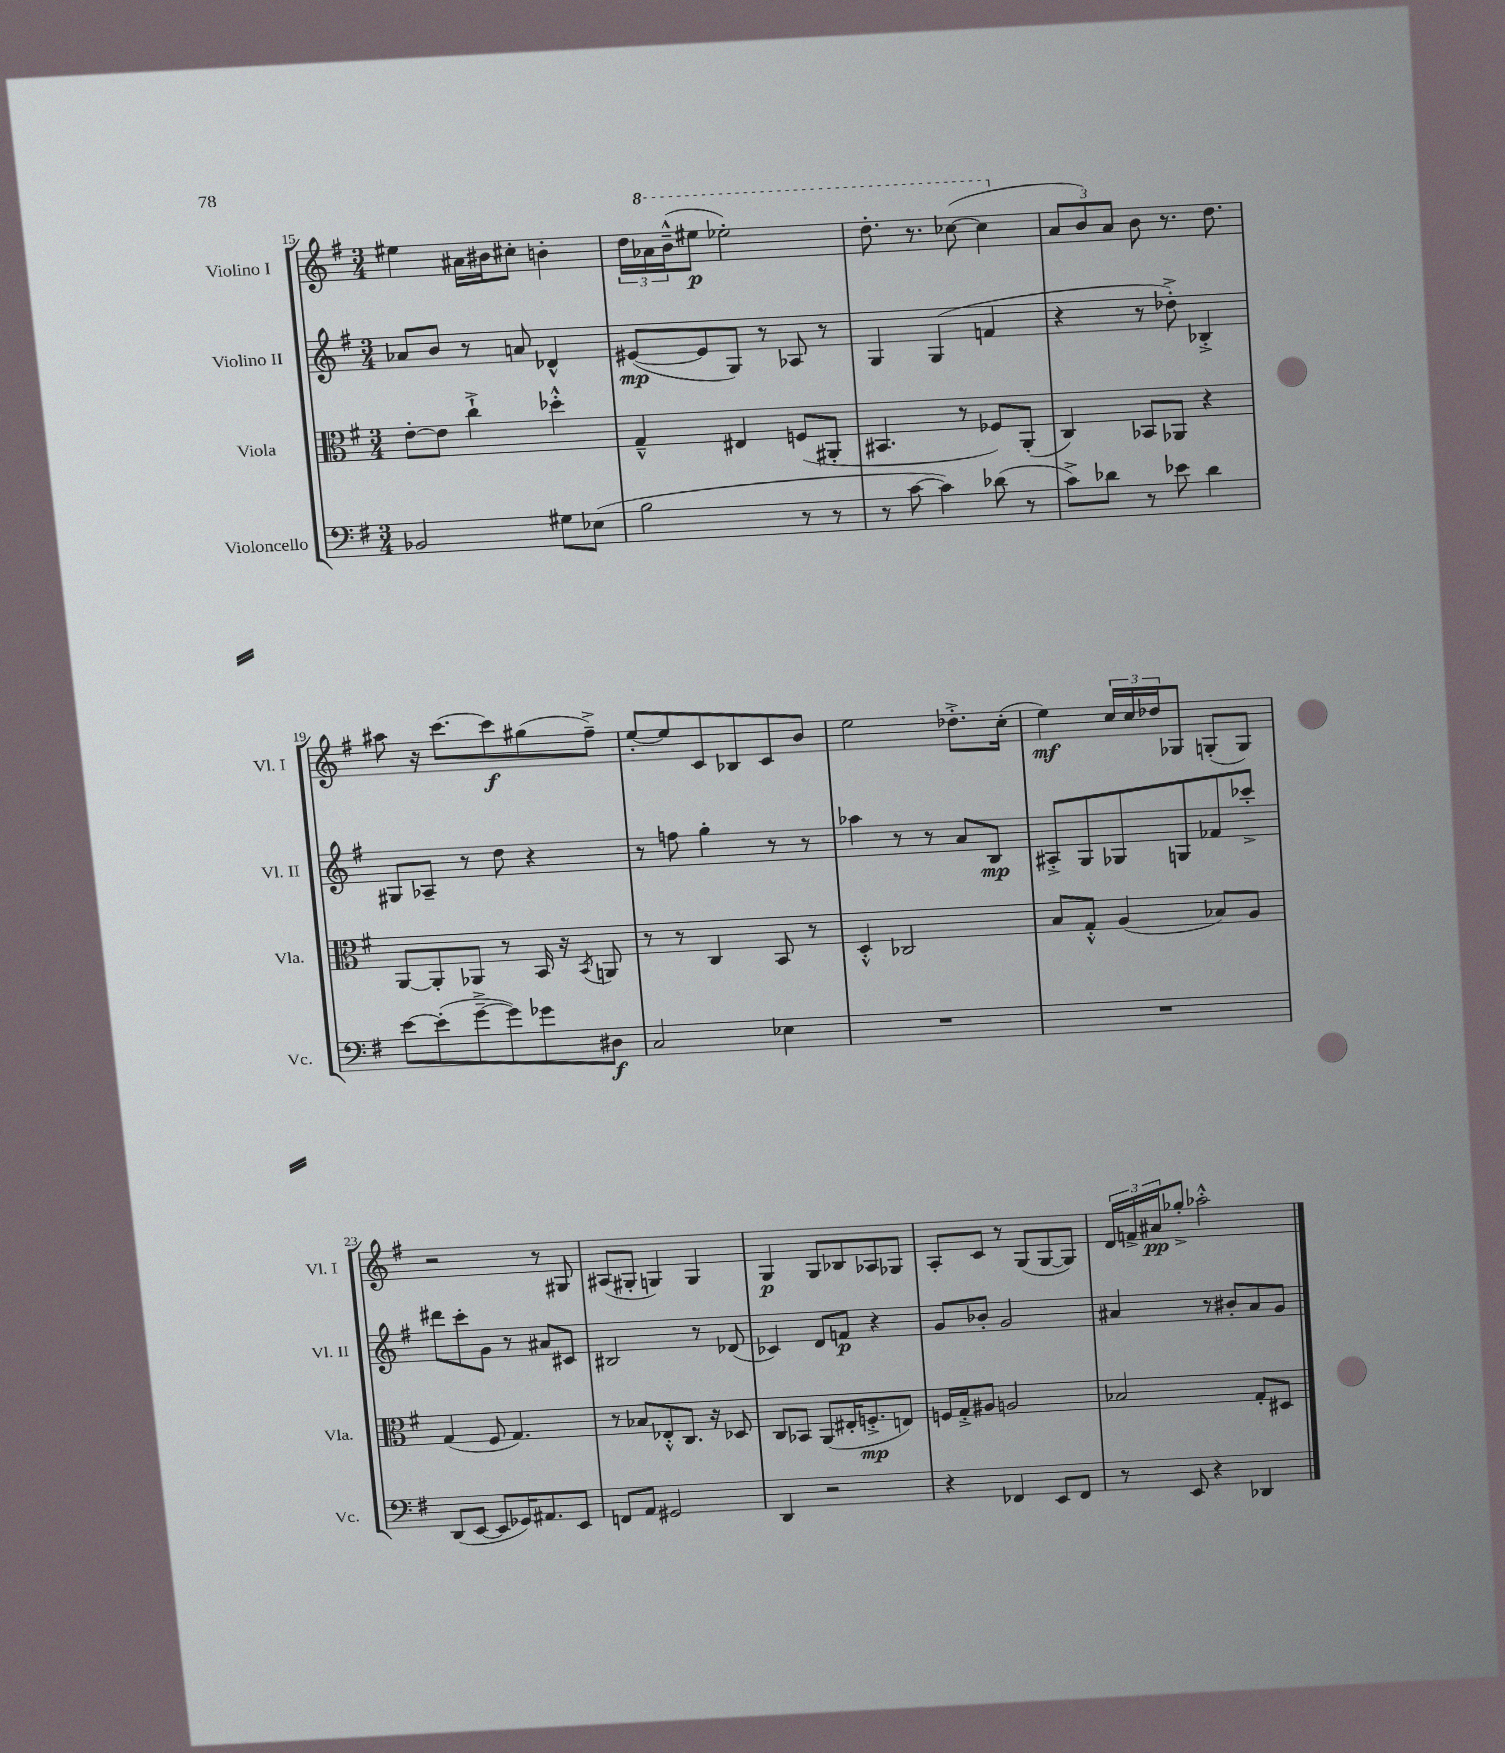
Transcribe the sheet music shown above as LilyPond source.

<<
\new StaffGroup <<
\new Staff = "s0" \with { instrumentName = "Violino I" shortInstrumentName = "Vl. I" } {
    \clef treble \key g \major \numericTimeSignature \time 3/4
    eis''4 ais'16 bis'16 cis''8-. b'4-. |
    \tuplet 3/2 { d''16 \ottava #1 aes''16 b''16---^( } eis'''8\p ees'''2-.) |
    d'''8.-. r8. ces'''8~( ces'''4 \ottava #0 |
    \tuplet 3/2 { a'8 b'8) a'8 } b'8 r8. d''8. |
    ais''8 r16 c'''8.~ c'''8\f gis''8( fis''8--->) |
    e''8~-. e''8 c'8 bes8 c'8 b'8 |
    e''2 des''8.-.-> c''16-.( |
    e''4\mf) \tuplet 3/2 { c''16 c''16 des''16 } ges8 g8-.( g8) |
    r2 r8 gis8 |
    ais8( gis8-. g4) g4 |
    g4\p g8 bes8 aes8 ges8 |
    a8-. c'8 r8 g8( g8~ g8) |
    \tuplet 3/2 { d'16 f'16-> ais'16\pp } ges''8-.-> aes''2-.-^ \bar "|." |
}
\new Staff = "s1" \with { instrumentName = "Violino II" shortInstrumentName = "Vl. II" } {
    \clef treble \key g \major \numericTimeSignature \time 3/4
    aes'8 b'8 r8 a'8 des'4-^ |
    eis'8~\mp( eis'8 g8) r8 aes8 r8 |
    g4 g4( f'4 |
    r4 r8 des''8-.->) bes4-.-> |
    gis8 aes8-- r8 d''8 r4 |
    r8 f''8 g''4-. r8 r8 |
    aes''4 r8 r8 a'8 b8\mp |
    ais8-.-> g8 ges8 g8 fes'8 ces'''8-.-> |
    dis'''8 c'''8-. g'8 r8 ais'8 cis'8 |
    bis2 r8 des'8( |
    ces'4) d'8 f'8\p r4 |
    g'8 bes'8-. g'2 |
    ais'4 r8 bis'8-. ais'8 g'8 \bar "|." |
}
\new Staff = "s2" \with { instrumentName = "Viola" shortInstrumentName = "Vla." } {
    \clef alto \key g \major \numericTimeSignature \time 3/4
    e'8~-. e'8 c''4-!-> des''4-.-^ |
    g4---^ eis4 f8( ais,8-. |
    bis,4. r8 fes8) a,8-.( |
    c4) bes,8 aes,8 r4 |
    a,8~ a,8-. aes,8 r8 b,16 r16 \acciaccatura { b,8 } a,8 |
    r8 r8 c4 b,8 r8 |
    d4-.-^ ces2 |
    b8 g8-.-^ a4( bes8) a8 |
    g4( fis8 g4.) |
    r8 bes8 ees8-.-^ c8. r16 des8 |
    c8 bes,8 a,8( eis16-. f8.-.->\mp e8) |
    f16 g16-.-> ais8 a2 |
    bes2 g8-. dis8 \bar "|." |
}
\new Staff = "s3" \with { instrumentName = "Violoncello" shortInstrumentName = "Vc." } {
    \clef bass \key g \major \numericTimeSignature \time 3/4
    bes,2 gis8 ees8( |
    b2 r8 r8 |
    r8 c'8~ c'4) des'8( r8 |
    c'8->) des'8 r8 ees'8 des'4 |
    e'8~ e'8-.( g'8~---> g'8) ges'8 dis8\f |
    c2 ees4 |
    R2. |
    R2. |
    d,8( e,8~ e,8 ges,16) ais,8. e,8 |
    f,8 a,8 gis,2 |
    d,4 r2 |
    r4 fes,4 e,8 fes,8 |
    r8 e,8 r4 des,4 \bar "|." |
}
>>
>>
\layout { \context { \Score currentBarNumber = #15 } }
